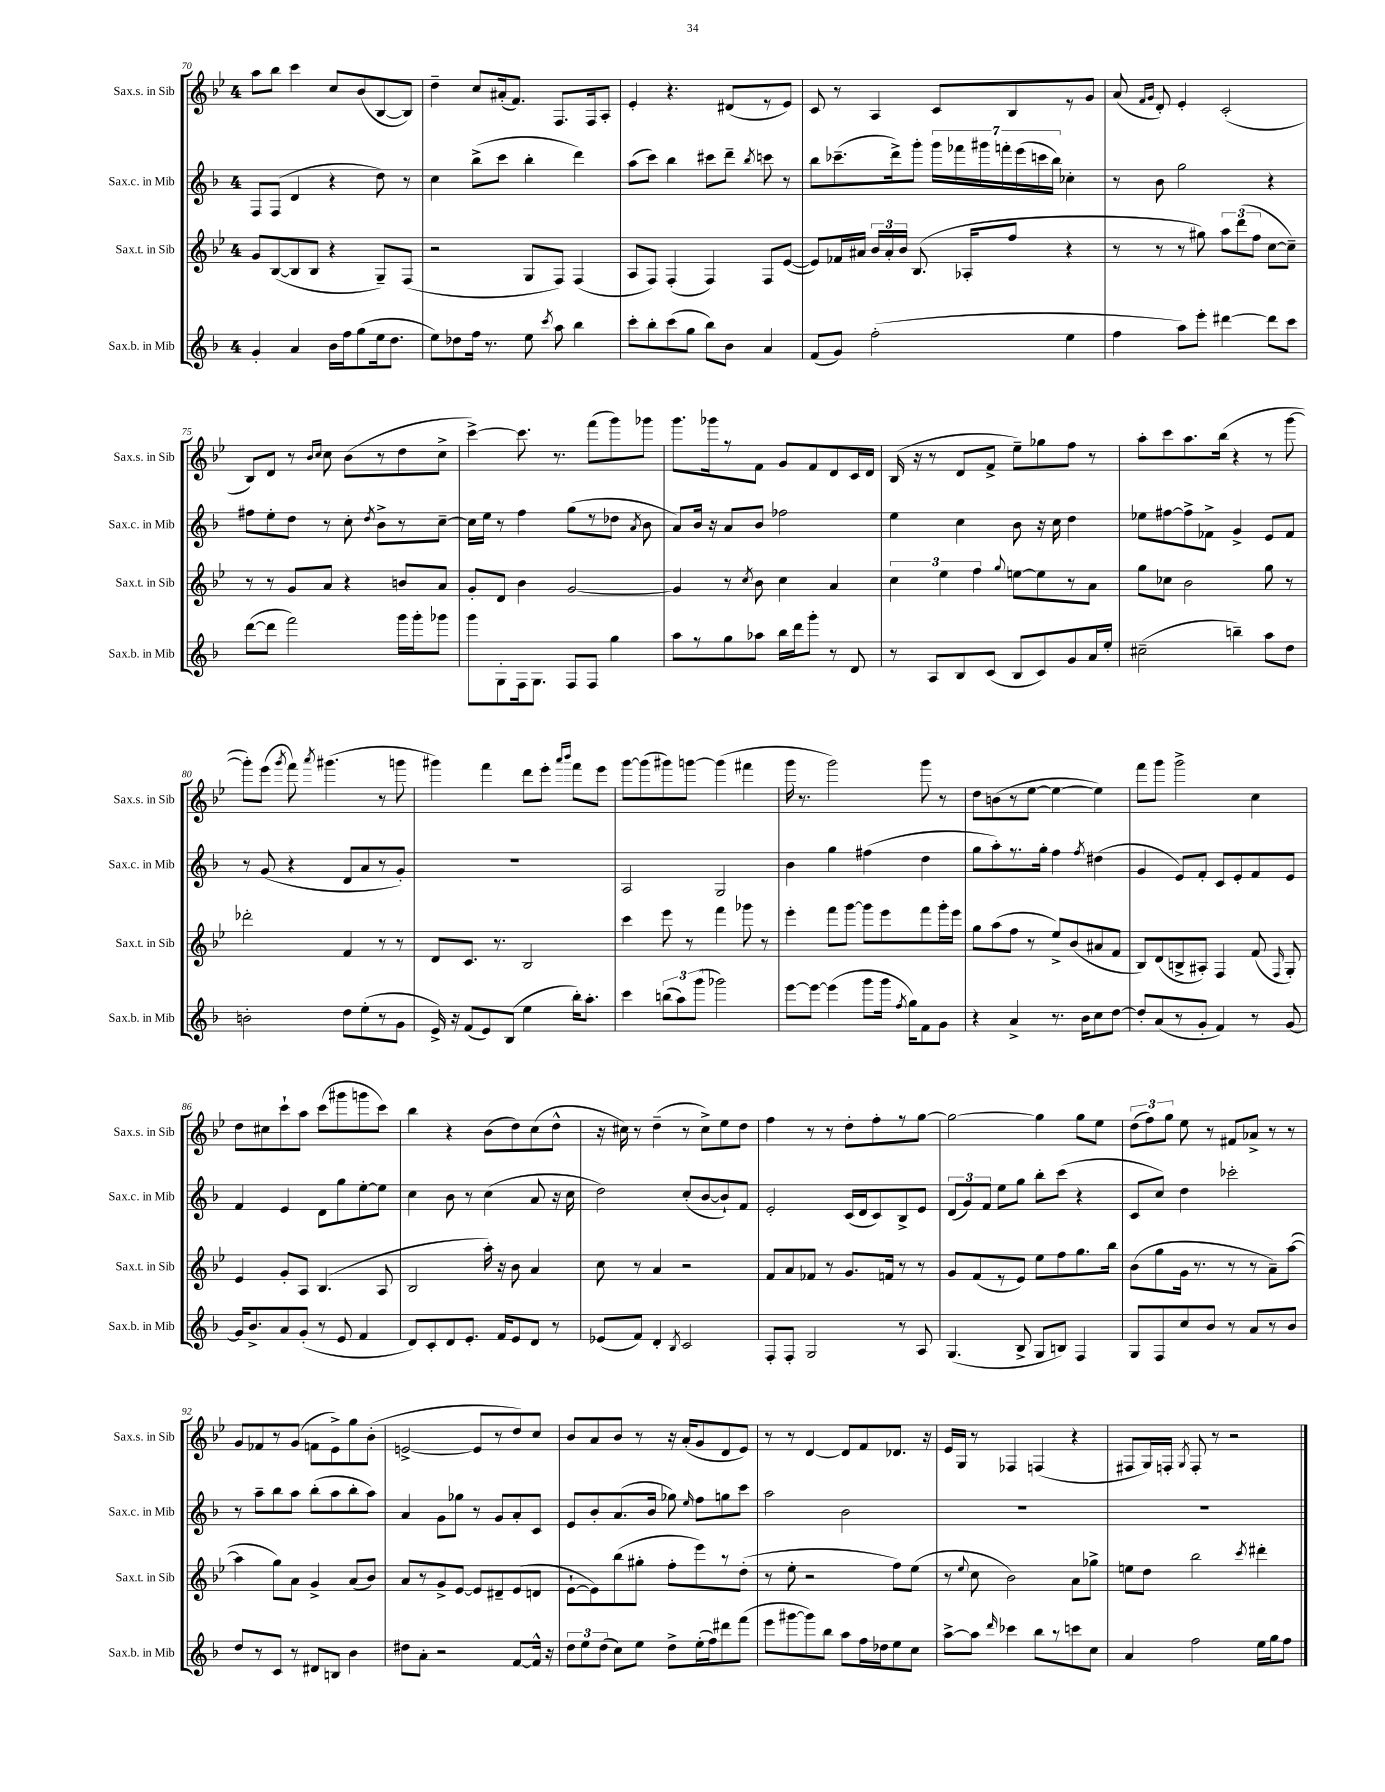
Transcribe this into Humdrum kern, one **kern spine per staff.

**kern	**kern	**kern	**kern
*part4	*part3	*part2	*part1
*staff4	*staff3	*staff2	*staff1
*I"Sax.b. in Mib	*I"Sax.t. in Sib	*I"Sax.c. in Mib	*I"Sax.s. in Sib
*I'Sax.b. in Mib	*I'Sax.t. in Sib	*I'Sax.c. in Mib	*I'Sax.s. in Sib
*clefG2	*clefG2	*clefG2	*clefG2
*k[b-]	*k[b-e-]	*k[b-]	*k[b-e-]
*M4/4	*M4/4	*M4/4	*M4/4
=70	=70	=70	=70
4g'/	8g/L	8F/L	8aa\L
.	([8B-/	(8F/J	8bb-\J
4a/	8B-/]	4d/	4ccc\
.	8B-/J	.	.
16b-\LL	4r	4r	8cc/L
16ff\J	.	.	.
(8gg\	.	.	(8b-/
16ee\k	8G~/L)	8dd\)	[8B-/
8.dd\J	.	.	.
.	(8F/J	8r	8B-/J])
=71	=71	=71	=71
8ee\L)	2r	4cc\	4dd~\
8dd-X\	.	.	.
16ff\Jk	.	(8bb-^\L	8cc/L
8.r	.	.	.
.	.	8ccc\J	(16a#X'/k
.	.	.	8.f/J)
8ee\	8G/L	4bb-'\	.
8qccc/	.	.	.
8aa\	8F/J)	.	8.F/L
4bb-\	(4F/	4ddd\)	.
.	.	.	16F/k
.	.	.	8A'/J
=72	=72	=72	=72
8ccc'\L	8A/L	(8aa\L	4e-'/
8bb-'\	8F/J)	8ccc\J)	.
(8ccc\	(4F'/	4bb-\	4.r
8gg\J	.	.	.
8bb-\L)	4F/)	8ccc#X\L	.
8b-\J	.	8ddd~\J	(8d#X/L
.	.	8qbb-/	.
4a/	8F/L	8cccn\	8r
.	([8e-/J	8r	8e-/J)
=73	=73	=73	=73
(8f/L	8e-/L])	8bb-\L	8c/
8g/J)	16f-X/L	(8.ccc-X~\	8r
.	16a#X/JJ	.	.
(2ff'\	24b-/LL	.	4A/
.	24a#'/	.	.
.	.	16ddd^\k)	.
.	24b-/JJ	.	.
.	(8.B-/	8ggg'\J	.
.	.	28ggg\LL	8c/L
.	.	28fff-X\	.
.	16A-X'/KL	.	.
.	.	28ggg#X\	.
.	.	28fffn'\	.
.	8ff/J	.	8B-/
.	.	(28eee\	.
.	.	28cccn\	.
.	.	28bb-\JJ)	.
4ee\	4r	4cc-X'\	8r
.	.	.	8g/J
=74	=74	=74	=74
4ff\	8r	8r	(8a/
.	.	.	16qqf/LL
.	.	.	16qqg/JJ
.	8r	8b-\	8d'/)
8aa\L)	8r	2gg\	4e-'/
8eee'\J	8gg#X\)	.	.
[4ddd#X\	12aa\L	.	(2c'/
.	(12ddd\	.	.
.	12ff\J	.	.
8ddd#\L]	[8cc\L	4r	.
8ccc\J	8cc~\J])	.	.
!!LO:LB:g=z
=75	=75	=75	=75
([8ddd\L	8r	8ff#X\L	8B-/L)
8ddd\J]	8r	8ee'\	8d/J
2fff\)	8g/L	8dd\J	8r
.	.	.	16qqb-/LL
.	.	.	16qqcc/JJ
.	8a/J	8r	8cc\
.	4r	8cc'\	(8b-\L
.	.	8qdd/	.
.	.	8b-^\L	8r
16ggg\LL	8bn/L	8r	8dd\
16ggg'\J	.	.	.
8ggg-X\J	8a/J	[8cc~\J	8cc^\J
=76	=76	=76	=76
8ggg\L	8g'/L	16cc\LL]	[4ccc^\)
.	.	16ee\JJ	.
8G'\	8d/J	8r	.
16F\k	4b-\	4ff\	8.ccc\]
8.G\J	.	.	.
.	.	.	8.r
8F/L	[2g/	(8gg\L	.
8F/J	.	8r	(8fff\L
4gg\	.	8dd-X\J	8ggg\)
.	.	8qa/	.
.	.	8b-\	8ggg-X\J
=77	=77	=77	=77
8aa\L	4g/]	8a/L)	8.ggg\L
8r	.	16b-/Jk	.
.	.	16r	16ggg-X\k
8gg\	8r	8a/L	8r
.	8qcc/	.	.
8aa-X\J	8b-\	8b-/J	8f\J
16bb-\LL	4cc\	2ff-X\	8g/L
16ddd\J	.	.	.
8ggg'\J	.	.	8f/
8r	4a/	.	8d/
8d/	.	.	16c/L
.	.	.	16d/JJ
=78	=78	=78	=78
8r	6cc\	4ee\	(16B-/
.	.	.	16r
8A/L	.	.	8r
.	6ee-\	.	.
8B-/	.	4cc\	8d/L
.	6ff\	.	.
(8c/J	.	.	8f^/J
.	8qqgg/	.	.
8B-/L	[8een\L	8b-\	8ee-~\L)
8c/)	8ee\]	16r	8gg-X\
.	.	16cc\	.
8g/	8r	4dd\	8ff\J
16a/L	8a\J	.	8r
16ee'/JJ	.	.	.
=79	=79	=79	=79
(2cc#X~\	8gg\L	8ee-X\L	8aa'\L
.	8cc-X\J	[8ff#X\	8ccc\
.	2b-\	8ff#^\]	8.aa\
.	.	8f-X^\J	.
.	.	.	(16bb-\Jk
4bbn~\)	.	4g^/	4r
8aa\L	8gg\	8e/L	8r
8dd\J	8r	8f-/J	[8ggg\
!!LO:LB:g=z
=80	=80	=80	=80
2bn'\	2ddd-X'\	8r	8ggg'\L])
.	.	(8g/	(8eee-\J
.	.	.	8qggg/
.	.	4r	8fff\)
.	.	.	8qaaa/
.	.	.	(4.ggg#X\
8dd\L	4f/	8d/L	.
(8ee'\	.	8a/	.
8r	8r	8r	8r
8g\J	8r	8g'/J)	8gggn\
=81	=81	=81	=81
16e^/)	8d/L	1r	4ggg#X\)
16r	.	.	.
(8f/L	8.c/J	.	.
8e/)	.	.	4fff\
.	8.r	.	.
(8B-/J	.	.	.
4ee\	2B-/	.	8ddd\L
.	.	.	8eee-'\J
.	.	.	16qqaaa/LL
.	.	.	16qqbbb-/JJ
16bb-'\KL)	.	.	8fff\L
8.aa'\J	.	.	.
.	.	.	8eee-\J
=82	=82	=82	=82
4ccc\	4ccc\	2A/	[8ggg\L
.	.	.	(8ggg\]
(12bbn\L	8eee-\	.	8ggg#X\)
12aa\)	.	.	.
.	8r	.	[8gggn\J
(12ggg\J	.	.	.
2ggg-X\)	4fff\	2G/	(4ggg\]
.	8ggg-X\	.	4fff#X\
.	8r	.	.
=83	=83	=83	=83
[8eee\L	4eee-'\	4b-\	16ggg\
.	.	.	8.r
8eee\J_	.	.	.
(4eee\]	8fff\L	4gg\	2ggg\)
.	[8ggg\J	.	.
8ggg\L	8ggg\L]	(4ff#X\	.
16ggg\Jk	8eee-\	.	.
8qff/	.	.	.
16gg\KL)	.	.	.
8f\	8fff\	4dd\	8ggg\
8g\J	16ggg'\L	.	8r
.	16eee-\JJ	.	.
=84	=84	=84	=84
4r	8gg\L	8gg\L	8dd\L
.	(8aa\	8aa'\)	(8bn\
4a^/	8ff\J	8.r	8r
.	8r	.	[8ee-\J
.	.	16gg'\Jk	.
8.r	8ee-^/L)	4ff\	4ee-\_
.	(8b-/	.	.
16b-\KL	.	.	.
.	.	8qff/	.
8cc\	8a#X/	(4dd#X\	4ee-\])
[8dd\J	8f/J	.	.
=85	=85	=85	=85
8dd'/L]	8B-/L)	4g/	8fff\L
(8a/	(8d/	.	8ggg\J
8r	8Bn^/	8e/L)	2ggg^\
8g'/J	8A#X'/J)	8f'/J	.
4f/)	4F/	8c/L	.
.	.	8e'/	.
8r	(8f/	8f/	4cc\
.	16qqF/	.	.
[8g/	8G'/)	8e/J	.
!!LO:LB:g=z
=86	=86	=86	=86
16g/KL]	4e-/	4f/	8dd\L
8.b-^/	.	.	.
.	.	.	8cc#X\
8a/	8g'/L	4e/	8ccc`\
(8g'/J	8A/J	.	8aa\J
8r	(4.B-/	8d\L	(8ccc\L
8e/	.	8gg\	8ggg#X\
4f/	.	[8ee'\	8gggn\
.	8A/	8ee\J]	8ccc\J)
=87	=87	=87	=87
8d/L)	2B-/	4cc\	4bb-\
8c'/	.	.	.
8d/	.	8b-\	4r
8.e'/J	.	8r	.
.	16aa'\)	(4cc\	(8b-\L
16f/KL	16r	.	.
8e/	8b-\	.	8dd\)
8d/J	4a/	8a/	(8cc\
8r	.	16r	8dd^^\J
.	.	16cc\	.
=88	=88	=88	=88
(8e-X/L	8cc\	2dd\)	16r
.	.	.	16cc#X\)
8f/J)	8r	.	8r
4d'/	4a/	.	(4dd~\
8qB-/	.	.	.
2c/	2r	(8cc'/L	8r
.	.	[8b-/	8cc#^\L)
.	.	8b-`/])	8ee-\
.	.	8f/J	8dd\J
=89	=89	=89	=89
8F'/L	8f/L	2e'/	4ff\
8F'/J	8a/	.	.
2G/	8f-X/J	.	8r
.	8r	.	8r
.	8.g/L	(16c/LL	8dd'\L
.	.	16d/J	.
.	.	8c/)	8ff'\
.	16fn/Jk	.	.
8r	8r	8B-^/	8r
8A/	8r	8e/J	[8gg\J
=90	=90	=90	=90
(4.G/	8g/L	(12d/L	2gg\_
.	.	12g/)	.
.	(8f/	.	.
.	.	12f/J	.
.	8r	8ee\L	.
8B-^/	8e-/J)	8gg\J	.
8G/L	8ee-\L	8bb-'\L	4gg\]
8Bn/J)	8ff\	(8ccc\J	.
4F/	8.gg\	4r	8gg\L
.	.	.	8ee-\J
.	16bb-\Jk	.	.
=91	=91	=91	=91
8G/L	(8b-\L	8c/L	(12dd\L
.	.	.	12ff\)
8F/	8gg\	8cc/J)	.
.	.	.	12gg\J
8cc/	16g\Jk	4dd\	8ee-\
.	8.r	.	.
8b-/J	.	.	8r
8r	8r	2ccc-X'\	8f#X/L
8a/L	8r	.	8a-X^/J
8r	8a~\L)	.	8r
8b-/J	([8aa\J	.	8r
!!LO:LB:g=z
=92	=92	=92	=92
8dd/L	4aa\]	8r	8g/L
8r	.	8aa~\L	8f-X/
8c/J	8gg\L)	8bb-\	8r
8r	8a\J	8aa\J	(8g/J
8d#X/L	4g^/	(8bb-'\L	8fn\L
8Bn/J	.	8aa\	8e-^\)
4b-\	(8a/L	8bb-'\	8gg\
.	8b-/J)	8aa\J)	(8b-'\J
=93	=93	=93	=93
8dd#X\L	8a/L	4a/	[2en^/
8a'\J	8r	.	.
2r	8g^/	8g\L	.
.	[8e-/J	8gg-X\J	.
.	8e-/L]	8r	8e/L]
.	8d#X~/	8g/L	8r
[8f/L	(8e-/	8a'/	8dd/)
16f^^/Jk]	8dn/J	8c/J	8cc/J
16r	.	.	.
=94	=94	=94	=94
12dd\L	[8e-`\L	8e/L	8b-/L
12ee\	.	.	.
.	8e-\])	8b-'/	8a/
(12dd\J	.	.	.
8cc\L)	(8bb-\	(8.a/	8b-/J
8ee\J	8gg#X'\J	.	8r
.	.	16b-/Jk	.
8dd^\L	8ff'\L	8gg-X\)	16r
.	.	.	(16a'/KL
.	.	16qqee/	.
(16ee'\L	8eee-\)	8ff\L	8g/
16ff\J)	.	.	.
8ddd#X\	8r	8ggn\	8d/
(8fff\J	(8dd'\J	8ccc\J	8e-/J)
=95	=95	=95	=95
8eee\L	8r	2aa\	8r
[8ggg#X\	8ee-'\	.	8r
8ggg#\])	2r	.	[4d/
8bb-\J	.	.	.
8aa\L	.	2b-\	8d/L]
16ff\L	.	.	8f/
16dd-X\J	.	.	.
8ee\	8ff\L)	.	8.d-X/J
8cc\J	(8ee-\J	.	.
.	.	.	16r
=96	=96	=96	=96
[8aa^\L	8r	1r	16e-/LL
.	.	.	16G/JJ
.	8qqee-/	.	.
8aa\J]	8cc\	.	8r
16qqddd/	.	.	.
4ccc-X\	2b-\)	.	4F-X/
8bb-\L	.	.	(4Fn/
8r	.	.	.
8cccn\	8a\L	.	4r
8cc\J	8gg-X^\J	.	.
=97	=97	=97	=97
4a/	8een\L	1r	8F#X/L
.	8dd\J	.	16G/L)
.	.	.	16Fn'/JJ
.	.	.	8qG/
2ff\	2bb-\	.	8F'/
.	.	.	8r
.	.	.	2r
.	8qccc/	.	.
16ee\LL	4ddd#X'\	.	.
16gg\J	.	.	.
8ff\J	.	.	.
==	==	==	==
*-	*-	*-	*-
